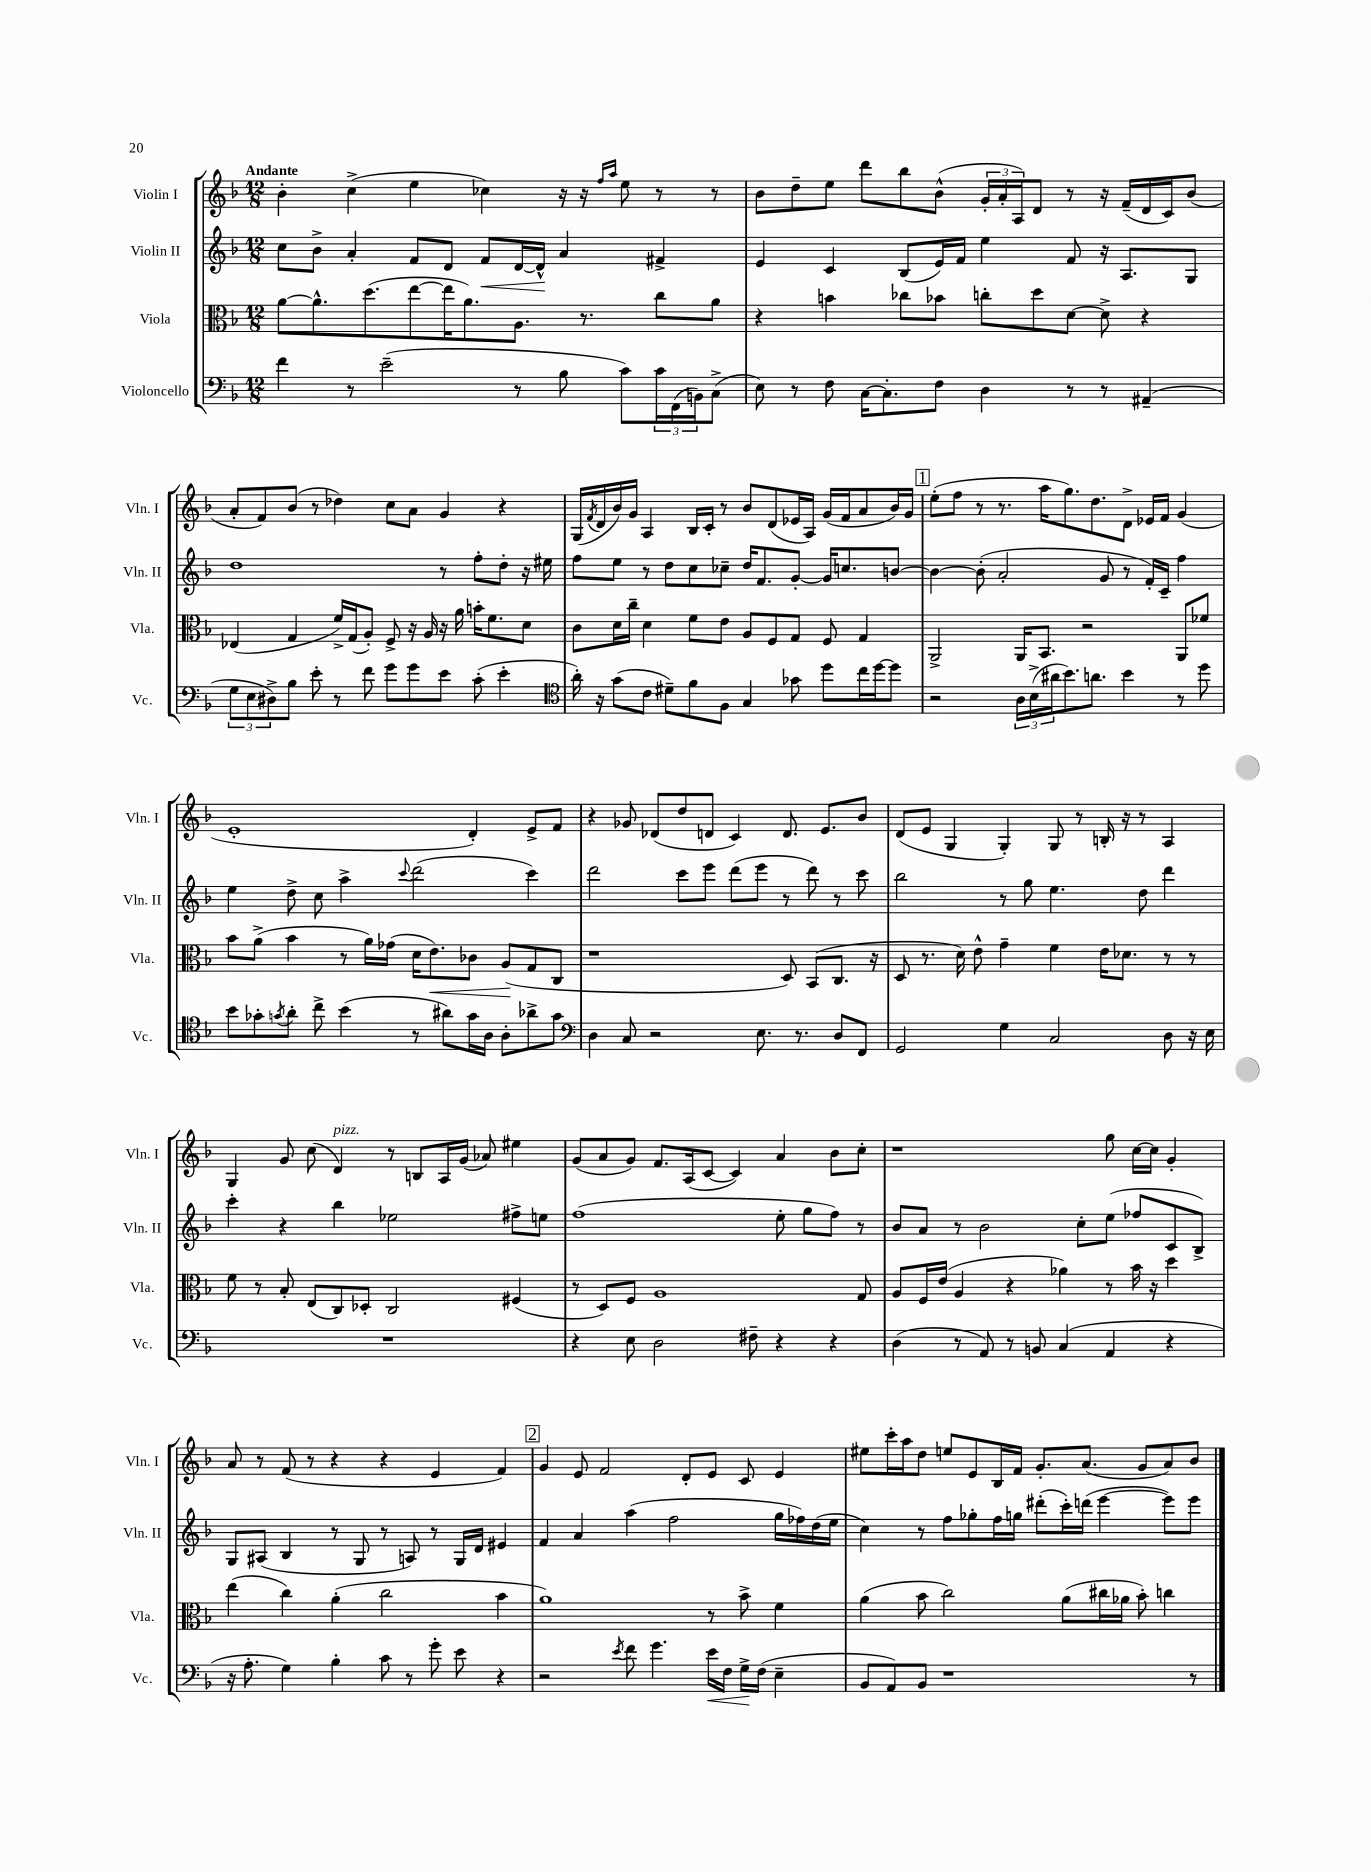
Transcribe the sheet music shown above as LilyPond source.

<<
\new StaffGroup <<
\new Staff = "s0" \with { instrumentName = "Violin I" shortInstrumentName = "Vln. I" } {
    \clef treble \key f \major \numericTimeSignature \time 12/8 \tempo "Andante"
    bes'4-. c''4->( e''4 ces''4) r16 r16 \grace { f''16 a''16 } e''8 r8 r8 |
    bes'8 d''8-- e''8 d'''8 bes''8 bes'8-^( \tuplet 3/2 { g'16-. a'16-. a16) } d'8 r8 r16 f'16--( d'16 c'16) bes'8( |
    a'8-. f'8) bes'8( r8 des''4) c''8 a'8 g'4 r4 |
    g16( \acciaccatura { f'8 } d'16 bes'16) g'16 a4 bes16 c'16-. r8 bes'8 d'8( ees'16 a16) g'16( f'16 a'8 bes'16) g'16 |
    \mark \markup { \box "1" } e''8-.( f''8 r8 r8. a''16 g''8.) d''8. d'8-> ees'16 f'16 g'4( |
    e'1-. d'4-.) e'8-> f'8 |
    r4 ges'8 des'8( d''8 d'8 c'4) d'8. e'8. bes'8 |
    d'8( e'8 g4 g4-.) g8 r8 b16-. r16 r8 a4 |
    g4 g'8 c''8( d'4^\markup { \italic "pizz." }) r8 b8 a16 g'16( aes'8) eis''4 |
    g'8( a'8 g'8) f'8. a16( c'8~ c'4) a'4 bes'8 c''8-. |
    r1 g''8 c''16~ c''16 g'4-. |
    a'8 r8 f'8( r8 r4 r4 e'4 f'4) |
    \mark \markup { \box "2" } g'4 e'8 f'2 d'8-. e'8 c'8 e'4 |
    eis''8 c'''16-. a''16 d''8 e''8 e'8 bes16 f'16 g'8.-. a'8.( g'8 a'8) bes'8 \bar "|." |
}
\new Staff = "s1" \with { instrumentName = "Violin II" shortInstrumentName = "Vln. II" } {
    \clef treble \key f \major \numericTimeSignature \time 12/8
    c''8 bes'8-> a'4-. f'8 d'8 f'8\< d'16~ d'16-^\! a'4 fis'4-> |
    e'4 c'4 bes8( e'16) f'16 e''4 f'8 r16 a8. g8 |
    d''1 r8 f''8-. d''8-. r16 eis''16 |
    f''8 e''8 r8 d''8 c''8 ces''8-- d''16 f'8. g'8~-. g'16 c''8. b'8~ |
    \mark \markup { \box "1" } b'4~ b'8-.( a'2-. g'8 r8 f'16-.) c'16-- f''4 |
    e''4 d''8-> c''8 a''4-> \appoggiatura { c'''8 } d'''2( c'''4) |
    d'''2 c'''8 e'''8 d'''8( e'''8 r8 d'''8) r8 c'''8 |
    bes''2 r8 g''8 e''4. d''8 d'''4 |
    c'''4-. r4 bes''4 ees''2 fis''8-> e''8 |
    f''1( e''8-. g''8 f''8) r8 |
    bes'8 a'8 r8 bes'2 c''8-. e''8( fes''8 c'8 bes8->) |
    g8 ais8( bes4 r8 g8 r8 a8) r8 g16 d'16 eis'4 |
    \mark \markup { \box "2" } f'4 a'4 a''4( f''2 g''16 fes''16) d''16( e''16 |
    c''4) r8 f''8 ges''8-. f''16 g''16 dis'''8-.( c'''16-.) d'''16( e'''4~ e'''8) e'''8 \bar "|." |
}
\new Staff = "s2" \with { instrumentName = "Viola" shortInstrumentName = "Vla." } {
    \clef alto \key f \major \numericTimeSignature \time 12/8
    a'8~ a'8.-^ d''8.( e''8~ e''16 a'8.) a8. r8. c''8 a'8 |
    r4 b'4 ces''8 bes'8 c''8-. d''8 d'8~ d'8-> r4 |
    ees4( g4 f'16->) g16( a8-.) f8-> r16 a16 r16 a'16 b'16-. f'8. d'8 |
    c'8 d'16 c''16-- d'4 f'8 e'8 a8 f8 g8 f8 g4 |
    \mark \markup { \box "1" } a,2-> a,16 bes,8. r2 a,8 fes'8 |
    bes'8 a'8->( bes'4 r8 a'16) ges'16( d'16 e'8.\<) ces'8 a8\!( g8 c8 |
    r1 d8) bes,8( c8. r16 |
    d8 r8. d'16) e'8-^ g'4-- f'4 e'16 des'8. r8 r8 |
    f'8 r8 bes8-. e8( c8) des8-. c2 fis4( |
    r8 d8) f8 a1 g8 |
    a8 f16 e'16( a4 r4 aes'4) r8 bes'16 r16 d''4 |
    e''4( c''4) a'4-.( c''2 bes'4 |
    \mark \markup { \box "2" } a'1) r8 bes'8-> f'4 |
    a'4( bes'8 c''2) a'8( cis''16 aes'16 bes'8-.) c''4 \bar "|." |
}
\new Staff = "s3" \with { instrumentName = "Violoncello" shortInstrumentName = "Vc." } {
    \clef bass \key f \major \numericTimeSignature \time 12/8
    f'4 r8 e'2--( r8 bes8 c'8) \tuplet 3/2 { c'16 f,16( b,16) } c8->( |
    e8) r8 f8 c16~ c8.-. f8 d4 r8 r8 ais,4--( |
    \tuplet 3/2 { g8 e8 dis8->) } bes8 e'8-. r8 f'8 g'8 g'8 e'8 c'8-.( e'4-. |
    \clef tenor a'16-.) r16 g'8( c'8 dis'8--) f'8 f8 g4 ges'8 d''8 c''16 d''16~ d''8 |
    \mark \markup { \box "1" } r2 \tuplet 3/2 { a16 bes16->( ais'16 } bes'8.) a'8. bes'4 r8 d''8 |
    bes'8 ges'8-. \acciaccatura { g'8 } a'8-. c''8-> bes'4( r8 ais'8) g'16 a16 a8-. aes'8-> g'8 |
    \clef bass d4 c8 r2 e8. r8. d8 f,8 |
    g,2 g4 c2 d8 r16 e16 |
    R1. |
    r4 e8 d2 fis8-- r4 r4 |
    d4( r8 a,8) r8 b,8 c4( a,4 r4 |
    r16 a8.-. g4) bes4-. c'8 r8 g'8-. e'8 r4 |
    \mark \markup { \box "2" } r2 \acciaccatura { e'8 } f'8 g'4. e'16\< f16 g16->\! f16( e4-- |
    bes,8 a,8) bes,8 r1 r8 \bar "|." |
}
>>
>>
\layout { \context { \Score \remove "Bar_number_engraver" } }
